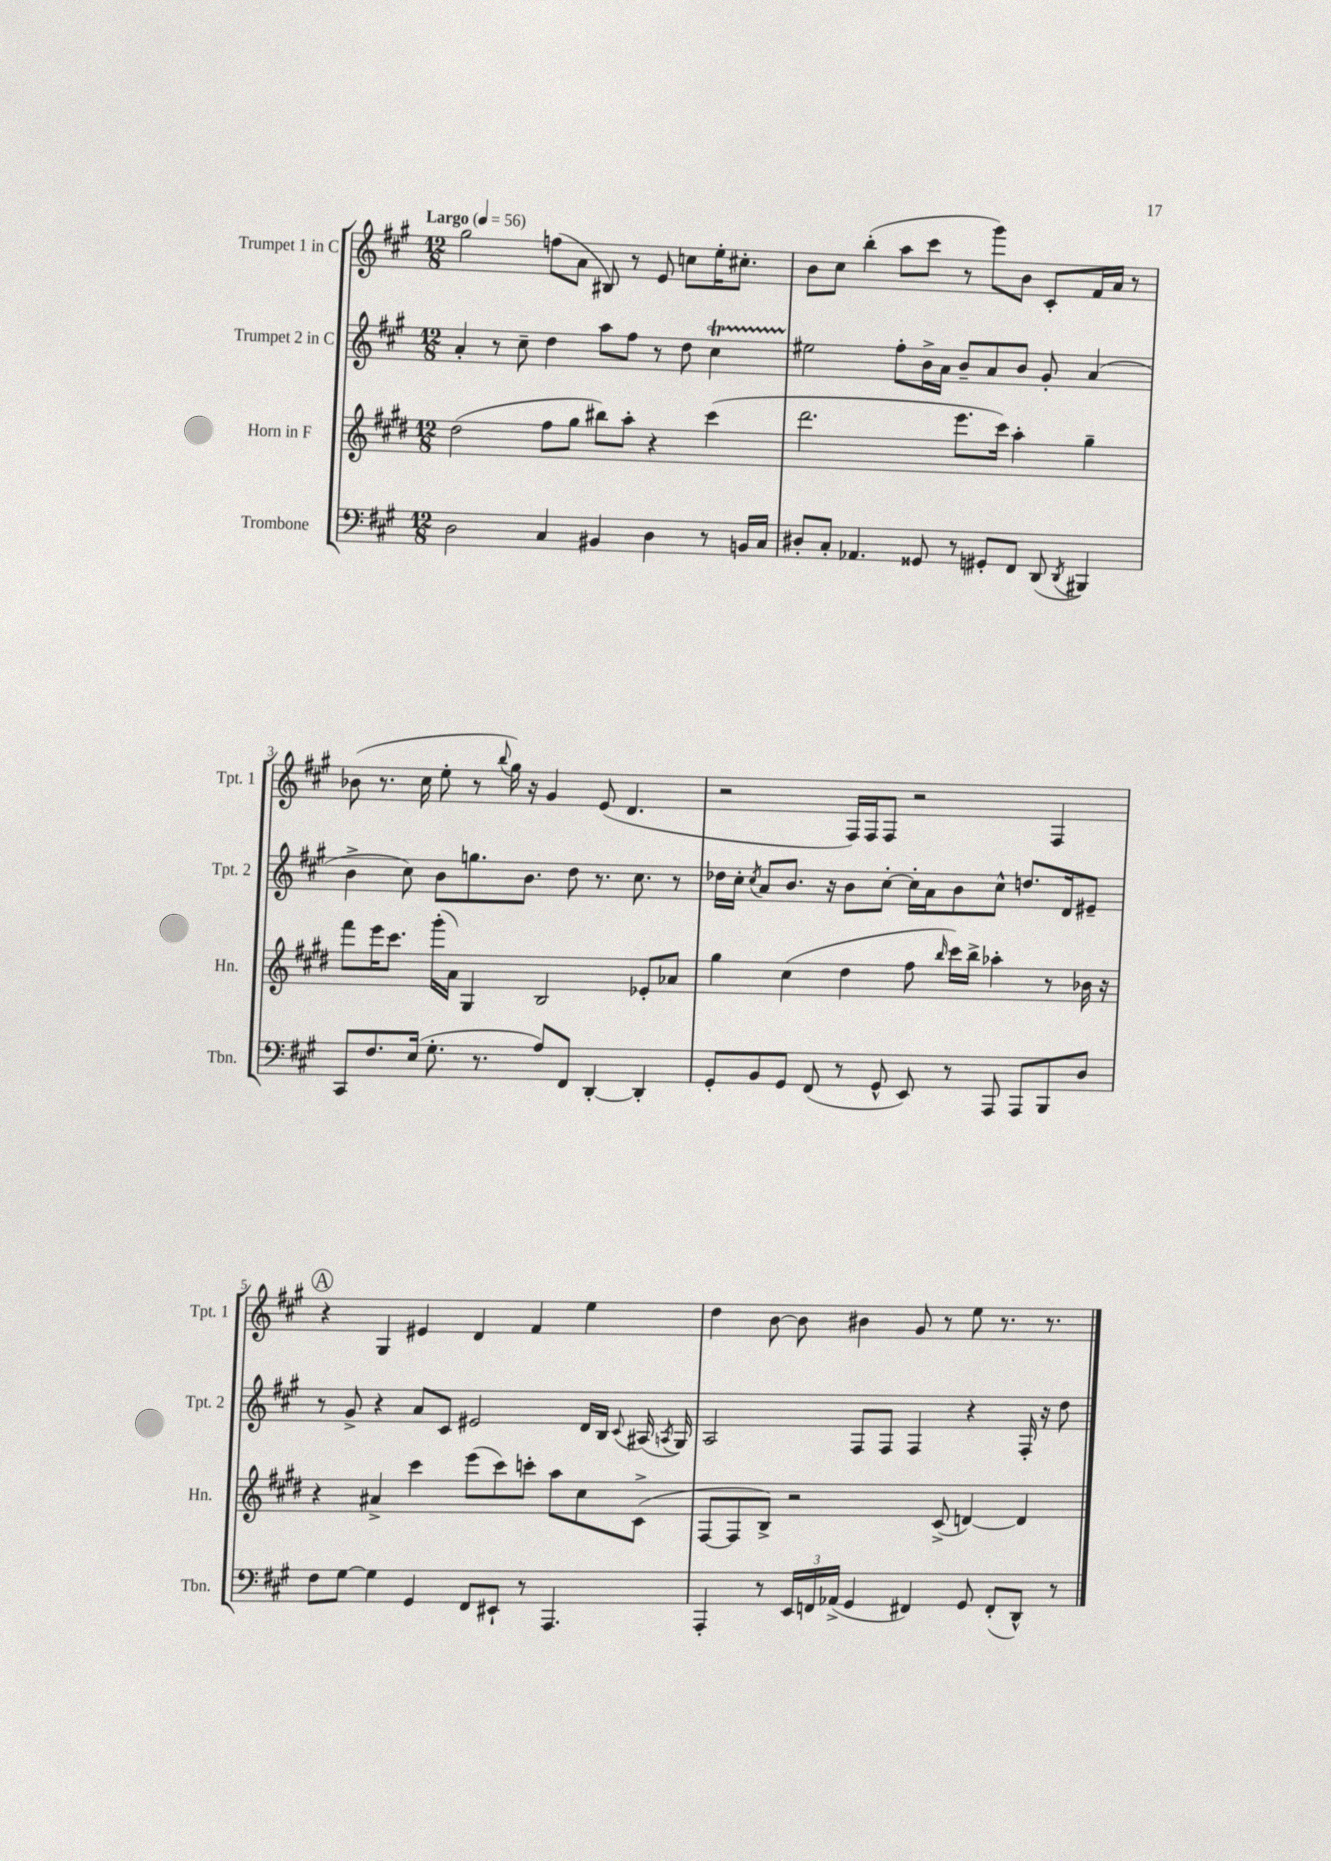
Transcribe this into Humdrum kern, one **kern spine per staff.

**kern	**kern	**kern	**kern
*staff4	*staff3	*staff2	*staff1
*clefF4	*clefG2	*clefG2	*clefG2
*k[f#c#g#]	*k[f#c#g#d#]	*k[f#c#g#]	*k[f#c#g#]
*M12/8	*M12/8	*M12/8	*M12/8
*MM56	*MM56	*MM56	*MM56
2D	(2dd#	4a'	2gg#
.	.	8r	.
.	.	8cc#~	.
4C#	8ff#	4dd	(8ff
.	8gg#	.	8a
4BB#	8bb#)	8aa	8B#)
.	8aa'	8ff#	8r
4D	4r	8r	8e
.	.	8dd	8cc
8r	(4ccc#	4cc#	16ee'
.	.	.	8.cc#'
16BB	.	.	.
16C#	.	.	.
=	=	=	=
8D#'	2.ddd#	2ee#	8b
8C#'	.	.	8cc#
4.AA-	.	.	(4bb'
.	.	8ff#'	8aa
8GG##	.	16b^	8ccc#
.	.	16a	.
8r	8.eee	8b~	8r
8GG#'	.	8a	8ggg#)
.	16ccc#)	.	.
8FF#	4aa'	8b	8b
(8DD	.	8g#'	8c#'
8qDD	.	.	.
4BBB#)	4gg#~	(4a	16f#
.	.	.	16a
.	.	.	8r
=	=	=	=
8CC#	8fff#	4b^	(8b-
8.F#	16eee	.	8.r
.	8.ccc#	.	.
.	.	8cc#)	.
(16E	.	.	16cc#
8.G#'	(16ggg#'	8b	8ee'
.	16a)	.	.
.	4G#	8.gg	8r
8.r	.	.	.
.	.	.	8qqbb
.	.	.	16gg#)
.	.	8.b	16r
8A)	2B	.	4g#
8FF#	.	8dd	.
[4DD'	.	8.r	(8e
.	.	.	4.d
.	.	8.cc#	.
4DD']	8e-'	.	.
.	8a-	8r	.
=	=	=	=
8GG#'	4gg#	16dd-	2r
.	.	16cc#'	.
.	.	8qcc#	.
8BB	.	8a	.
8GG#	(4cc#	8.b	.
(8FF#	.	.	.
.	.	16r	.
8r	4dd#	8b	16F#)
.	.	.	16F#
8GG#^^	.	[8cc#'	8F#
8EE)	8ff#	16cc#']	2r
.	.	16a	.
.	16qqbb	.	.
8r	16ccc#)	8b	.
.	16bb^	.	.
8AAA	4aa-'	8cc#^^	.
8AAA	.	8.dd	.
8BBB	8r	.	4F#
.	.	16d	.
8D	16b-	8e#~	.
.	16r	.	.
=	=	=	=
8F#	4r	8r	4r
[8G#	.	8g#^	.
4G#]	4a#^	4r	4G#
4GG#	4ccc#	8a	4e#
.	.	8c#	.
8FF#	(8eee	2e#	4d
8EE#`	8ccc#)	.	.
8r	8ccc'	.	4f#
4.AAA	8aa	.	.
.	8cc#	16d	4ee
.	.	16B	.
.	.	8qqc#	.
.	(8c#^	(16A#	.
.	.	8qA	.
.	.	16G#)	.
=	=	=	=
4AAA'	[8F#	2A	4dd
.	8F#]	.	.
8r	8B^)	.	[8b
24EE	2r	.	8b]
24FF	.	.	.
(24AA-^	.	.	.
4GG#	.	8F#	4b#
.	.	8F#	.
4FF#)	.	4F#	8g#
.	(8c#^	.	8r
8GG#	[4d)	4r	8ee
(8FF#'	.	.	8.r
8DD^^)	4d]	16F#'	.
.	.	16r	8.r
8r	.	8dd	.
==	==	==	==
*-	*-	*-	*-
